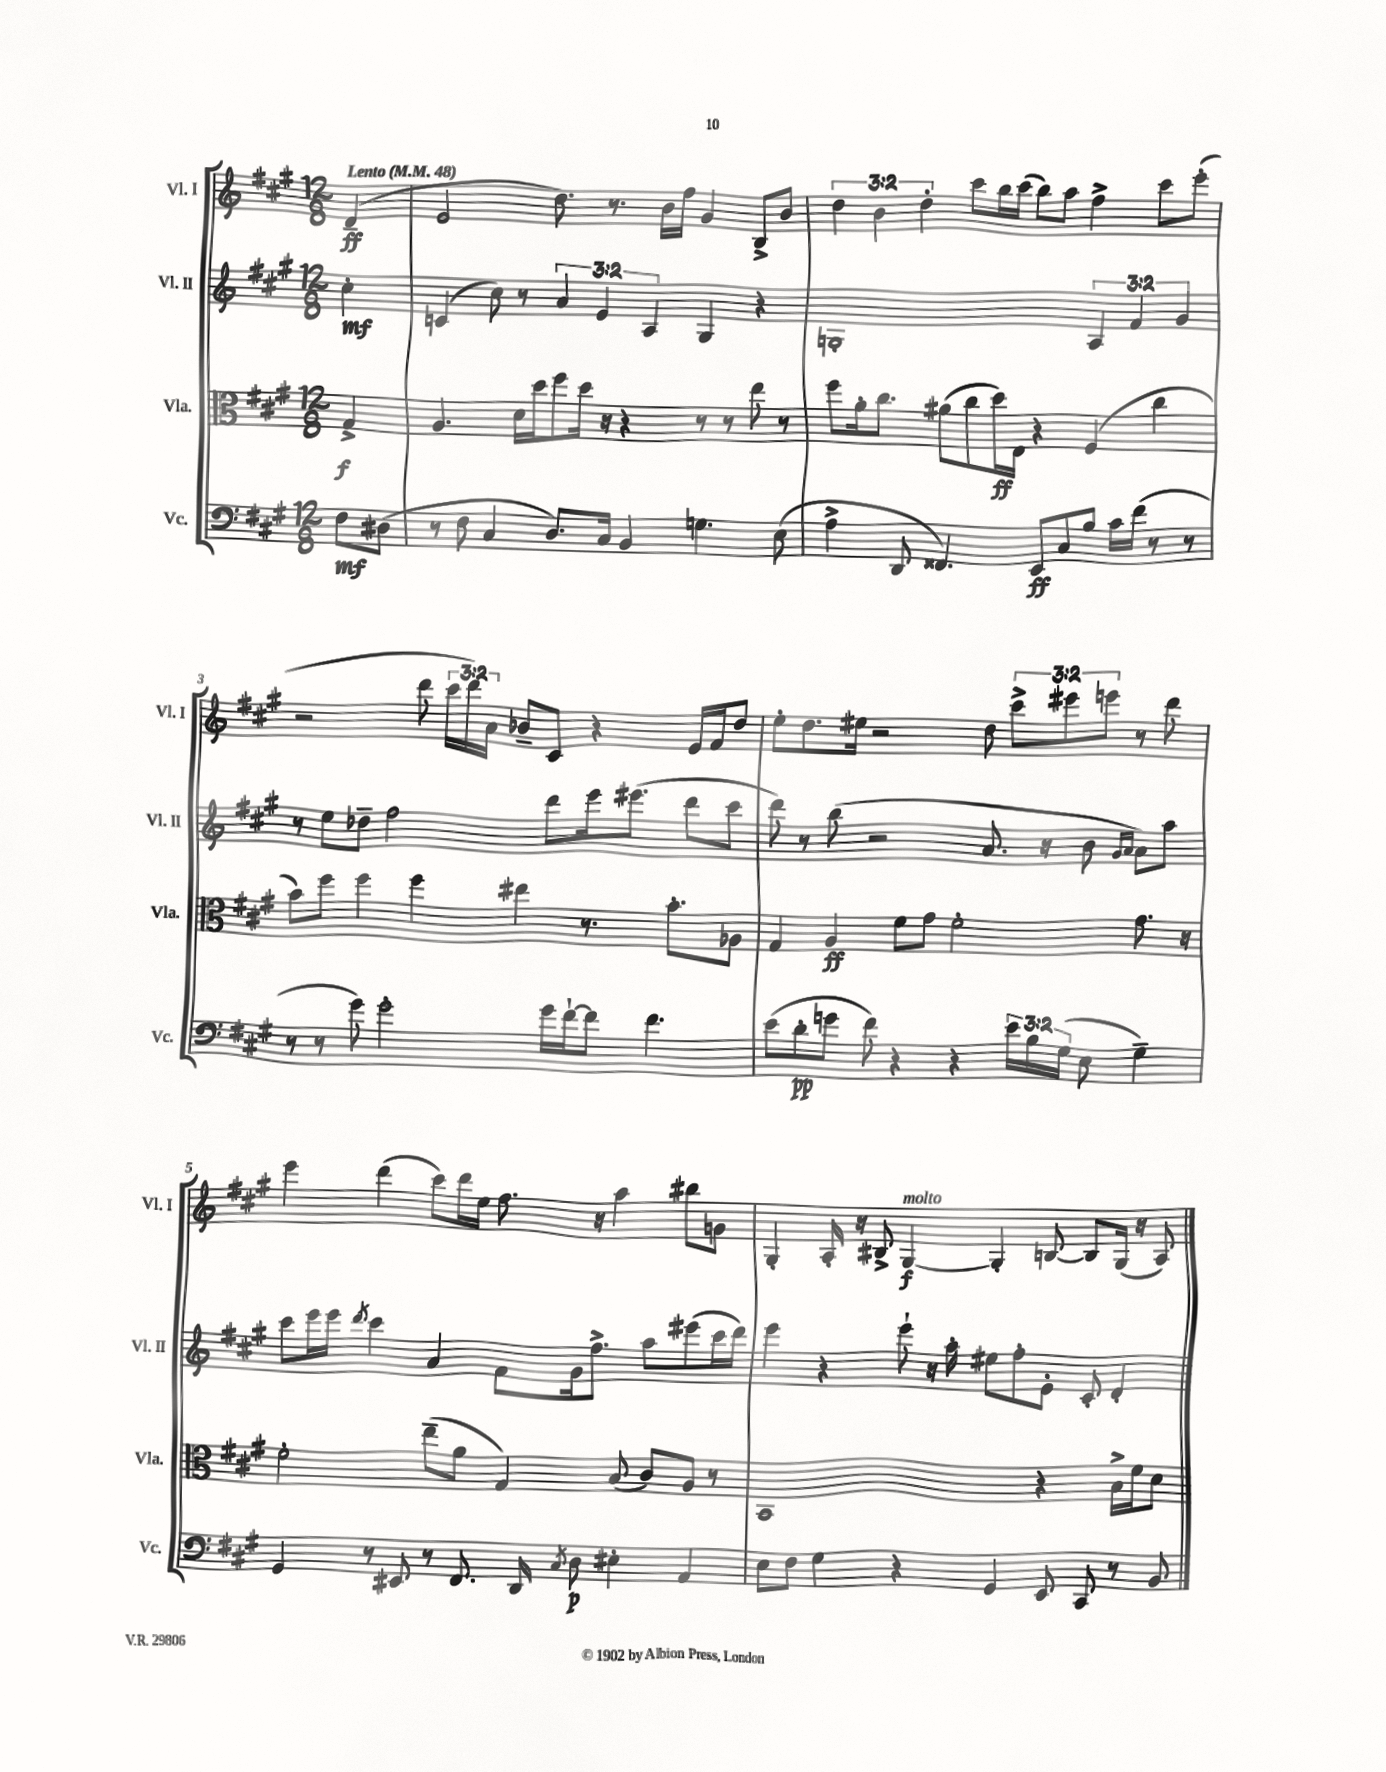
<<
\new StaffGroup <<
\new Staff = "s0" \with { instrumentName = "Vl. I" shortInstrumentName = "Vl. I" } {
    \clef treble \key a \major \numericTimeSignature \time 12/8 \override Staff.TupletNumber.text = #tuplet-number::calc-fraction-text \partial 4 \tempo "Lento" 4 = 48
    \autoBeamOff d'4--\ff( |
    e'2 d''8.) r8. b'16[ fis''16] gis'4 b8[-> b'8] |
    \tuplet 3/2 { d''4 b'4 d''4-. } cis'''8[ b''16 cis'''16]( b''8[) a''8] fis''4-> cis'''8[ e'''8]-.( |
    r2 d'''8 \tuplet 3/2 { cis'''16[ d'''16) a'16] } bes'8[-- cis'8] r4 e'16[ fis'16 d''8] |
    e''8[-. d''8. eis''16] r2 d''8 \tuplet 3/2 { cis'''8[-> eis'''8 e'''8] } r8 d'''8 |
    e'''4 d'''4( cis'''8[) d'''16 e''16] fis''8. r16 a''4 bis''8[ g'8] |
    gis4-. a16-. r16 bis8-> gis4~\f^\markup { \italic "molto" } gis4-. b8~ b8[ gis16]( r16 a8) \bar "|." |
}
\new Staff = "s1" \with { instrumentName = "Vl. II" shortInstrumentName = "Vl. II" } {
    \clef treble \key a \major \numericTimeSignature \time 12/8 \override Staff.TupletNumber.text = #tuplet-number::calc-fraction-text \partial 4
    \autoBeamOff cis''4-.\mf |
    c'4( cis''8) r8 \tuplet 3/2 { a'4 e'4 a4 } gis4 r4 |
    g1-. \tuplet 3/2 { a4 fis'4 gis'4 } |
    r8 e''8[ des''8]-- fis''2 d'''8[ e'''16 eis'''8.]( d'''8[ cis'''8] |
    d'''8) r8 b''8( r2 a'8. r16 b'8 \grace { gis'16[ a'16] } a'8[) a''8] |
    cis'''8[ e'''16 e'''16] \acciaccatura { d'''8 } cis'''4 a'4 fis'8[ gis'16 fis''8.]-> a''8[ eis'''8( cis'''16 d'''16]) |
    e'''4 r4 e'''8-! r16 a''16-. eis''8[ fis''8-. e'8]-. cis'8-. d'4-. \bar "|." |
}
\new Staff = "s2" \with { instrumentName = "Vla." shortInstrumentName = "Vla." } {
    \clef alto \key a \major \numericTimeSignature \time 12/8 \partial 4
    \autoBeamOff gis4->\f |
    a4. d'16[ d''16 fis''8 d''16] r16 r4 r8 r8 e''8 r8 |
    fis''8[ a'16-. cis''8.] ais'8[( cis''8 d''16\ff) e16] r4 fis4( cis''4 |
    b'8[) fis''8] fis''4 fis''4 eis''4 r8. b'8.[-. aes8] |
    gis4 a4\ff fis'8[ gis'8] fis'2-. gis'8. r16 |
    fis'2-. e''8[--( a'8] gis4) b8( cis'8[) a8] r8 |
    b,1 r4 b16[-> fis'16 d'8] \bar "|." |
}
\new Staff = "s3" \with { instrumentName = "Vc." shortInstrumentName = "Vc." } {
    \clef bass \key a \major \numericTimeSignature \time 12/8 \override Staff.TupletNumber.text = #tuplet-number::calc-fraction-text \partial 4
    \autoBeamOff fis8[\mf dis8]( |
    r8 fis8 cis4 d8.[) cis16] b,4 g4. e8( |
    a4-> d,8 fisis,4.) e,8[\ff cis8 b8] cis'16[ fis'16]( r8 r8 |
    r8 r8 gis'8) gis'2-. gis'16[ fis'16~-! fis'8] fis'4. |
    e'8[( d'8-.\pp g'8] fis'8) r4 r4 \tuplet 3/2 { e'16[ b16 gis16]( } e8 gis4--) |
    gis,4 r8 eis,8 r8 fis,8. d,16 \acciaccatura { cis8 } d8\p eis4-. a,4 |
    e8[ fis8] gis4 r4 gis,4 e,8 cis,8 r8 b,8 \bar "|." |
}
>>
>>
